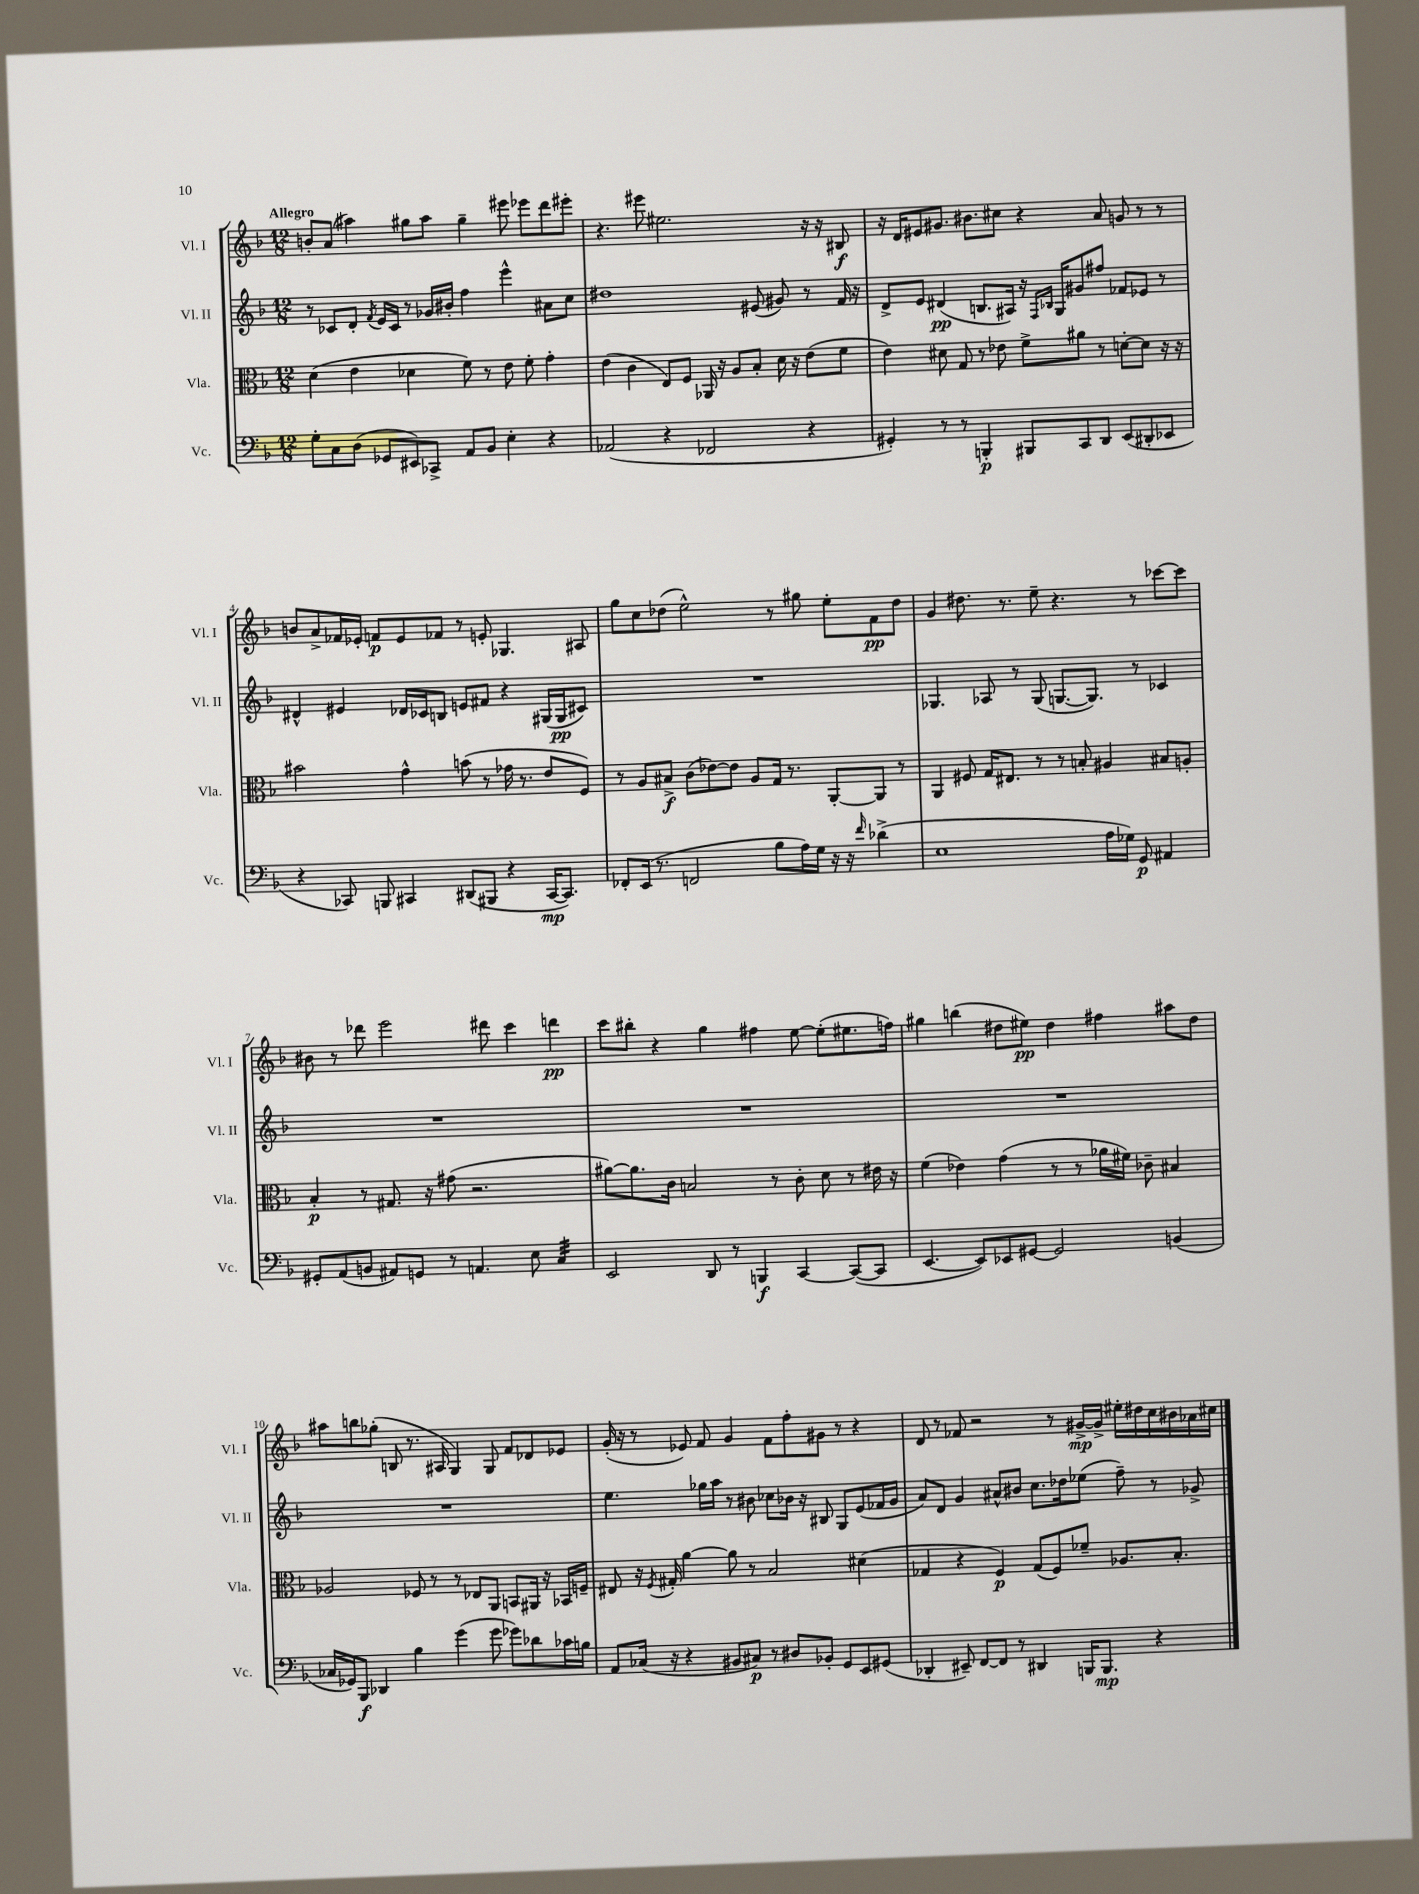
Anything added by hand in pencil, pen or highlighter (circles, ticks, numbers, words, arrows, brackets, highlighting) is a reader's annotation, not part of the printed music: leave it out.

**kern	**dynam	**kern	**dynam	**kern	**dynam	**kern	**dynam
*part4	*part4	*part3	*part3	*part2	*part2	*part1	*part1
*staff4	*staff4	*staff3	*staff3	*staff2	*staff2	*staff1	*staff1
*I"Vc.	*	*I"Vla.	*	*I"Vl. II	*	*I"Vl. I	*
*I'Vc.	*	*I'Vla.	*	*I'Vl. II	*	*I'Vl. I	*
*clefF4	*	*clefC3	*	*clefG2	*	*clefG2	*
*k[b-]	*	*k[b-]	*	*k[b-]	*	*k[b-]	*
*M12/8	*	*M12/8	*	*M12/8	*	*M12/8	*
=1	=1	=1	=1	=1	=1	=1	=1
!	!	!	!	!	!	!LO:TX:a:B:t=Allegro	!
8G'\L	.	(4d\	.	8r	.	8bn'/L	.
8C\	.	.	.	8c-X/L	.	(8a/J	.
(8D\J	.	4e\	.	8d'/J	.	4aa#X\)	.
.	.	.	.	8qf/	.	.	.
8GG-X/L	.	.	.	16e/LL	.	.	.
.	.	.	.	16c-/JJ	.	.	.
8EE#X/)	.	4d-X\	.	8r	.	8gg#X\L	.
8CC-X^/J	.	.	.	16g-X/LL	.	8aa#\J	.
.	.	.	.	16b#X'/JJ	.	.	.
8AA/L	.	8f\)	.	4ff\	.	4gg#~\	.
8BB-/J	.	8r	.	.	.	.	.
4E'\	.	8e\	.	4eee^^\	.	8eee#X\	.
.	.	8f'\	.	.	.	8eee-X\L	.
4r	.	4g'\	.	8a#X\L	.	8ddd\	.
.	.	.	.	8cc\J	.	8eee#X'\J	.
=2	=2	=2	=2	=2	=2	=2	=2
(2AA-X/	.	(4e\	.	1dd#X	.	4.r	.
.	.	4c\	.	.	.	.	.
.	.	.	.	.	.	8eee#X\	.
4r	.	8E/L)	.	.	.	2.ee#X\	.
.	.	8F/J	.	.	.	.	.
2FF-X/	.	16AA-X/	.	.	.	.	.
.	.	16r	.	.	.	.	.
.	.	8A/L	.	.	.	.	.
.	.	8B-'/J	.	(8e#X/	.	.	.
.	.	16d\	.	8g#X/)	.	.	.
.	.	16r	.	.	.	.	.
4r	.	(8e\L	.	8r	.	16r	.
.	.	.	.	.	.	16r	.
.	.	8f\J	.	16f/	.	8B#X/	f
.	.	.	.	16r	.	.	.
=3	=3	=3	=3	=3	=3	=3	=3
4GG#X'/)	.	4e\)	.	8d^/L	.	16r	.
.	.	.	.	.	.	16d/KL	.
.	.	.	.	8e/J	.	8e#X/	.
8r	.	8d#X\	.	(4d#X/	pp	8.g#X/J	.
8r	.	8G/	.	.	.	.	.
.	.	.	.	.	.	8.b#X\L	.
4BBBn'/	p	8r	.	8.Bn/L	.	.	.
.	.	8e-X\	.	.	.	8cc#X\J	.
.	.	.	.	16A#X/Jk)	.	.	.
8BBB#X/L	.	8f^\L	.	16r	.	4r	.
.	.	.	.	16qqF/LL	.	.	.
.	.	.	.	16qqB-X/JJ	.	.	.
.	.	.	.	16G/KL	.	.	.
8CC/	.	8a#X\J	.	8g#X/	.	.	.
8DD/J	.	8r	.	8ff#X/J	.	8a/	.
(8EE/L	.	[8dn'\L	.	8f-X/L	.	8gn/	.
8DD#X'/	.	8d\J]	.	8e-X/J	.	8r	.
8EE-X/J	.	16r	.	8r	.	8r	.
.	.	16r	.	.	.	.	.
!!LO:LB:g=z
=4	=4	=4	=4	=4	=4	=4	=4
4r	.	2b#X\	.	4d#X^^/	.	8bn/L	.
.	.	.	.	.	.	8a^/	.
8CC-X/)	.	.	.	4e#X/	.	16f-X/L	.
.	.	.	.	.	.	16e-X'/JJ	.
8BBBn/	.	.	.	.	.	8fn/L	p
4CC#X/	.	4g^^\	.	16d-X/LL	.	8e-/	.
.	.	.	.	16c-X/J	.	.	.
.	.	.	.	8Bn/J	.	8f-X/J	.
(8DD#X/L	.	(8bn\	.	8en/L	.	8r	.
8BBB#X/J	.	8r	.	8f#X/J	.	8en'/	.
4r	.	16g-X\	.	4r	.	4.G-X/	.
.	.	8.r	.	.	.	.	.
[16CC#/KL	mp	8e/L	.	(16G#X/LL	.	.	.
8.CC#/J])	.	.	.	16G#/J	pp	.	.
.	.	8F/J)	.	8c#X/J)	.	8A#X/	.
=5	=5	=5	=5	=5	=5	=5	=5
8FF-X'/L	.	8r	.	1.r	.	8gg\L	.
(16EE/Jk	.	8A/L	.	.	.	8cc\	.
8.r	.	.	.	.	.	.	.
.	.	8B#X^/J	f	.	.	(8dd-X\J	.
2FFn/	.	(8c\L	.	.	.	2ee^^\)	.
.	.	[8e-X\)	.	.	.	.	.
.	.	8e-\J]	.	.	.	.	.
.	.	8A/L	.	.	.	.	.
8B-\L	.	16G/Jk	.	.	.	8r	.
.	.	8.r	.	.	.	.	.
16A\L)	.	.	.	.	.	8gg#X\	.
16G\JJ	.	.	.	.	.	.	.
16r	.	[8AA'/L	.	.	.	8ee'\L	.
16r	.	.	.	.	.	.	.
16qqf/	.	.	.	.	.	.	.
(4d-X^\	.	8AA/J]	.	.	.	8f\	pp
.	.	8r	.	.	.	8dd-\J	.
=6	=6	=6	=6	=6	=6	=6	=6
1E	.	4AA/	.	4.G-X/	.	4g/	.
.	.	8F#X/	.	.	.	8.dd#X\	.
.	.	16G/KL	.	8A-X/	.	.	.
.	.	8.E#X/J	.	.	.	8.r	.
.	.	.	.	8r	.	.	.
.	.	8r	.	(8G-/	.	8ee~\	.
.	.	8r	.	[8.Gn/L	.	4.r	.
.	.	8Bn'/	.	.	.	.	.
.	.	.	.	8.G/J])	.	.	.
16A\LL	.	4A#X/	.	.	.	.	.
16G-X\JJ)	.	.	.	.	.	.	.
8GG/	p	.	.	8r	.	8r	.
4AA#X/	.	8B#X/L	.	4c-X/	.	[8ccc-X\L	.
.	.	8An'/J	.	.	.	8ccc-\J]	.
!!LO:LB:g=z
=7	=7	=7	=7	=7	=7	=7	=7
8GG#X'/L	.	4B-'/	p	1.r	.	8b#X\	.
(8AA/	.	.	.	.	.	8r	.
8BBn/J	.	8r	.	.	.	8ddd-X\	.
8AA#X/L)	.	8.G#X/	.	.	.	2eee\	.
8GGn/J	.	.	.	.	.	.	.
.	.	16r	.	.	.	.	.
8r	.	(8g#X\	.	.	.	.	.
4.AAn/	.	2.r	.	.	.	.	.
.	.	.	.	.	.	8ddd#X\	.
.	.	.	.	.	.	4ccc\	.
8E\	.	.	.	.	.	.	.
*tremolo	*	*	*	*	*	*	*
32C/LLL	.	.	.	.	.	4dddn\	pp
32C/	.	.	.	.	.	.	.
32C/	.	.	.	.	.	.	.
32C/	.	.	.	.	.	.	.
32C/	.	.	.	.	.	.	.
32C/	.	.	.	.	.	.	.
32C/	.	.	.	.	.	.	.
32C/JJJ	.	.	.	.	.	.	.
*Xtremolo	*	*	*	*	*	*	*
=8	=8	=8	=8	=8	=8	=8	=8
2EE/	.	[8a#X\L)	.	1.r	.	8ccc\L	.
.	.	8.a#\]	.	.	.	8bb#X'\J	.
.	.	.	.	.	.	4r	.
.	.	16c\Jk	.	.	.	.	.
.	.	2Bn/	.	.	.	.	.
8DD/	.	.	.	.	.	4gg\	.
8r	.	.	.	.	.	.	.
4BBBn/	f	.	.	.	.	4ff#X\	.
.	.	8r	.	.	.	.	.
[4CC/	.	8c'\	.	.	.	[8ee\	.
.	.	8d\	.	.	.	(8ee'\L]	.
(8CC/L_	.	8r	.	.	.	8.ee#X\	.
8CC/J]	.	16e#X\	.	.	.	.	.
.	.	16r	.	.	.	16ffn\Jk)	.
=9	=9	=9	=9	=9	=9	=9	=9
[4.EE/	.	(4f\	.	1.r	.	4gg#X\	.
.	.	4e-X\)	.	.	.	(4bbn\	.
8EE/L])	.	.	.	.	.	.	.
8EE-X/	.	(4g\	.	.	.	8dd#X\L	.
[8GG#X/J	.	.	.	.	.	8ee#X\J)	pp
2GG#/]	.	8r	.	.	.	4dd#\	.
.	.	8r	.	.	.	.	.
.	.	16a-X\LL	.	.	.	4ff#X\	.
.	.	16f#X\JJ)	.	.	.	.	.
.	.	8c-X~\	.	.	.	.	.
(4BBn/	.	4B#X/	.	.	.	8aa#X\L	.
.	.	.	.	.	.	8dd#\J	.
!!LO:LB:g=z
=10	=10	=10	=10	=10	=10	=10	=10
16C-X/LL	.	2A-X/	.	1.r	.	8aa#X\L	.
16GG-X/J)	.	.	.	.	.	.	.
8BBB-/J	f	.	.	.	.	8bbn\	.
4DD-X/	.	.	.	.	.	(8gg-X'\J	.
.	.	.	.	.	.	8Bn/	.
4B-\	.	8F-X/	.	.	.	8.r	.
.	.	8r	.	.	.	.	.
.	.	.	.	.	.	16A#X/	.
(4g\	.	8r	.	.	.	4G/)	.
.	.	8E-X/L	.	.	.	.	.
8g\	.	8AA/J	.	.	.	8G/	.
8g-X\L)	.	8BBn/L	.	.	.	8f/L	.
8d-X\	.	16AA#X/Jk	.	.	.	8d-X/	.
.	.	16r	.	.	.	.	.
16c-X\L	.	16BB-X/LL	.	.	.	8e-X/J	.
16Bn\JJ	.	16Fn~/JJ	.	.	.	.	.
=11	=11	=11	=11	=11	=11	=11	=11
8AA/L	.	8E#X/	.	4.ee\	.	(16g'/	.
.	.	.	.	.	.	16r	.
(16C-X/Jk	.	16r	.	.	.	8r	.
.	.	8qF/	.	.	.	.	.
16r	.	16G#X'/	.	.	.	.	.
4r	.	[4a\	.	.	.	8e-X/)	.
.	.	.	.	16gg-X\LL	.	8f/	.
.	.	.	.	16aa\JJ	.	.	.
8BB#X/L	.	8a\]	.	8r	.	4g/	.
8C#X/J)	p	8r	.	8b#X\	.	.	.
8r	.	2B-/	.	8cc-X\L	.	8f\L	.
8D#X/L	.	.	.	16b-X\Jk	.	8ff'\	.
.	.	.	.	16r	.	.	.
8BB-X'/J	.	.	.	8B#X/	.	8g#X\J	.
8GG/L	.	.	.	8G/L	.	8r	.
8EE/	.	(4d#X\	.	(8e/	.	4r	.
(8GG#X/J	.	.	.	16f-X/L	.	.	.
.	.	.	.	16g/JJ	.	.	.
=12	=12	=12	=12	=12	=12	=12	=12
4DD-X'/	.	4G-X/	.	8a/L)	.	8d/	.
.	.	.	.	8d/J	.	8r	.
8EE#X~/)	.	4r	.	4g/	.	8f-X/	.
[8FF/L	.	.	.	.	.	2r	.
8FF/J]	.	4F/)	p	8a#X^^/L	.	.	.
8r	.	.	.	8b#X/J	.	.	.
4DD#X/	.	(8G-/L	.	8.cc\L	.	.	.
.	.	8F/)	.	.	.	8r	.
.	.	.	.	16dd-X\k	.	.	.
16BBBn/KL	.	8f-X~/J	.	(8ee-X\J	.	[16g#X^/LL	mp
8.BBB/J	mp	.	.	.	.	16g#^/JJ]	.
.	.	8.A-X/L	.	8ff~\)	.	16ee#X'\LL	.
.	.	.	.	.	.	16dd#X\	.
4r	.	.	.	8r	.	16cc\	.
.	.	8.B-'/J	.	.	.	16b#X\	.
.	.	.	.	8g-X^/	.	16a-X\	.
.	.	.	.	.	.	16cc#X\JJ	.
==	==	==	==	==	==	==	==
*-	*-	*-	*-	*-	*-	*-	*-
